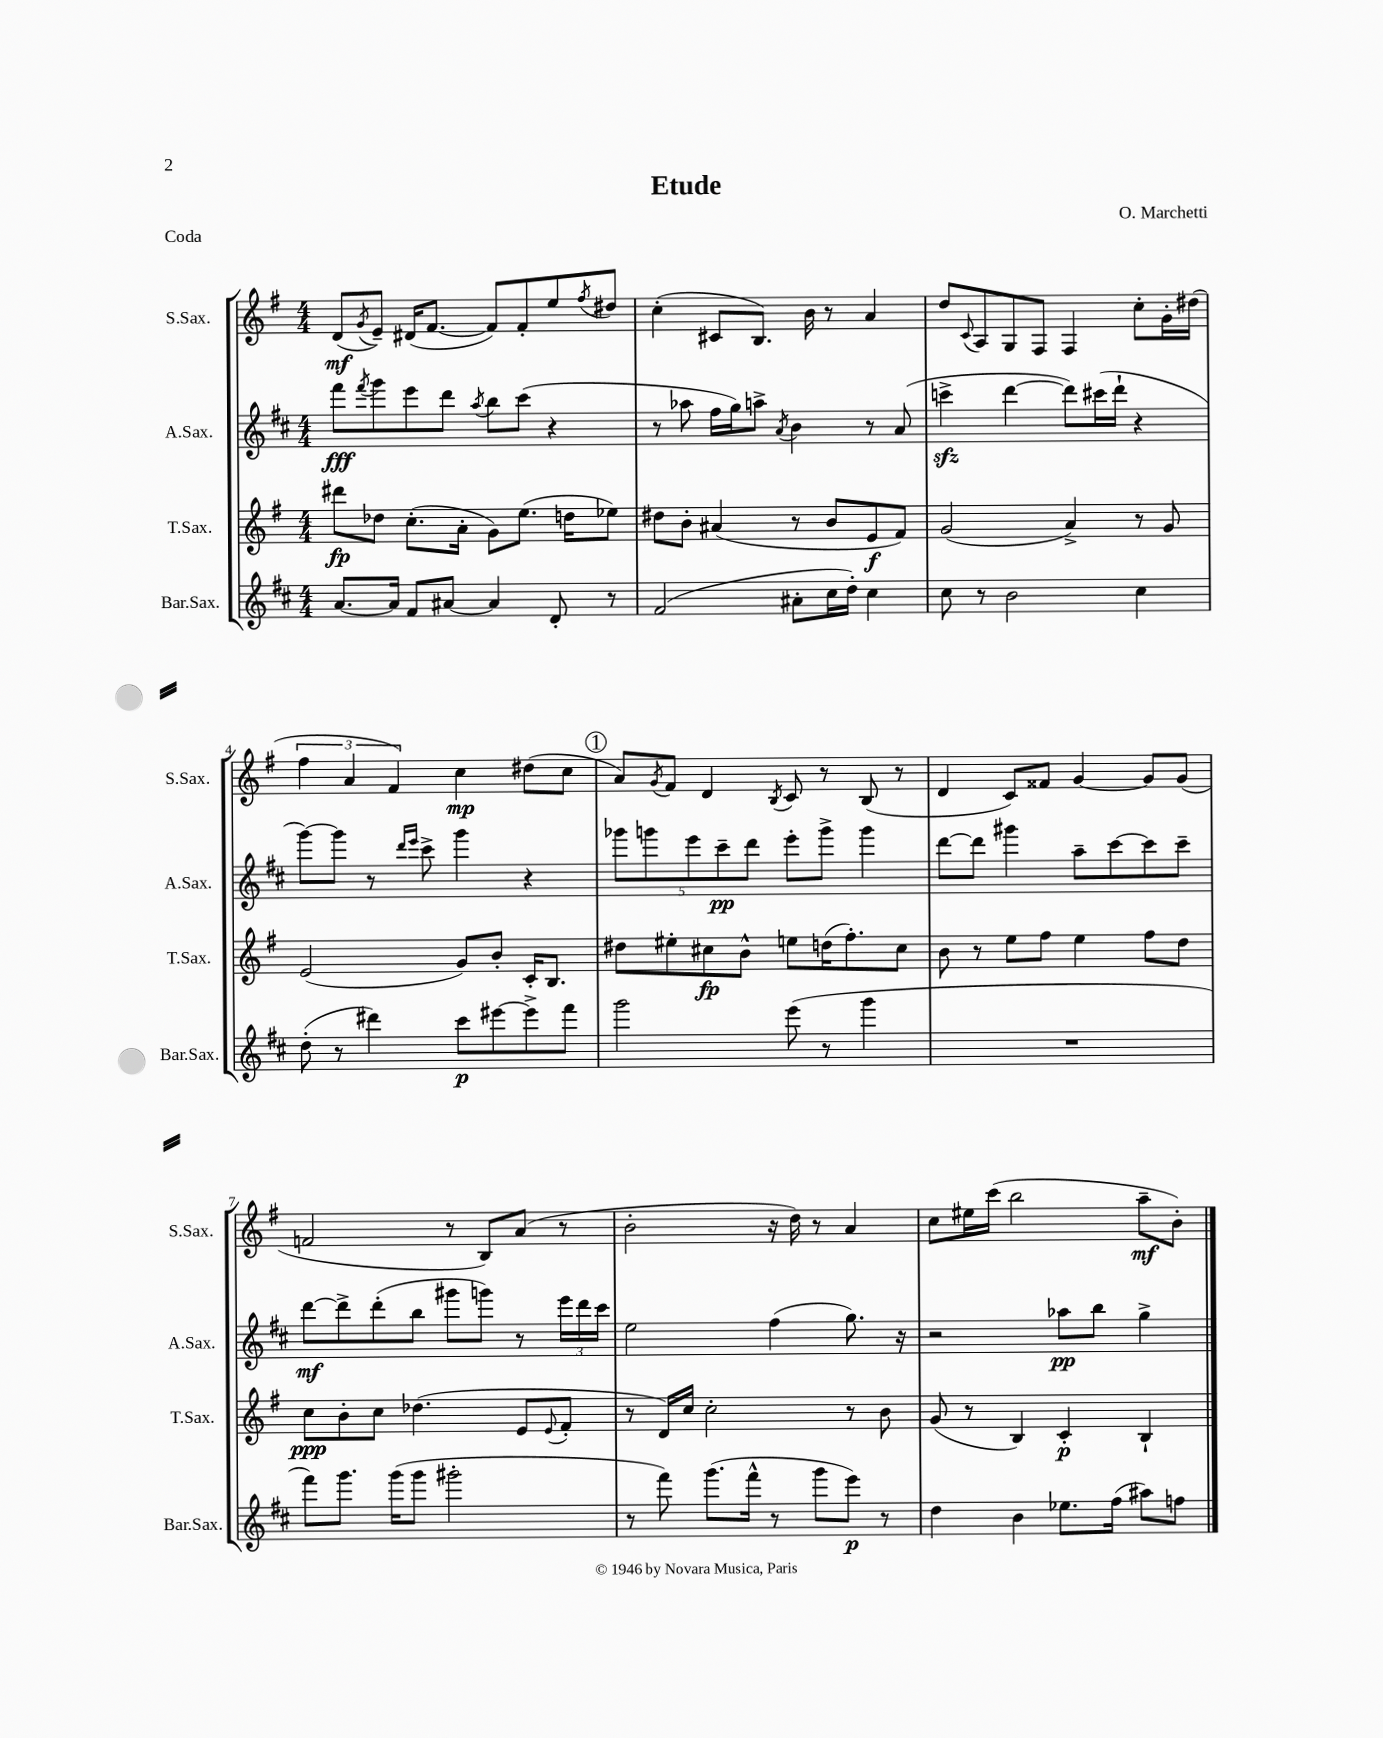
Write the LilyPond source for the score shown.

\header { title = "Etude" composer = "O. Marchetti" piece = "Coda" }
<<
\new StaffGroup <<
\new Staff = "s0" \with { instrumentName = "S.Sax." shortInstrumentName = "S.Sax." } {
    \clef treble \key g \major \numericTimeSignature \time 4/4
    d'8\mf( \acciaccatura { g'8 } e'8--) dis'16( fis'8.~ fis'8) fis'8-. e''8 \acciaccatura { fis''8 } dis''8 |
    c''4-.( cis'8 b8.) b'16 r8 a'4 |
    d''8 \appoggiatura { c'8 } a8 g8 fis8 fis4 c''8-. g'16-. dis''16( |
    \tuplet 3/2 { fis''4 a'4 fis'4) } c''4\mp dis''8( c''8 |
    \mark \markup { \circle "1" } a'8) \acciaccatura { g'8 } fis'8 d'4 \acciaccatura { b8 } c'8 r8 b8( r8 |
    d'4 c'8) fisis'8 g'4~ g'8 g'8( |
    f'2 r8 b8) a'8( r8 |
    b'2-. r16 d''16) r8 a'4 |
    c''8 eis''16 c'''16( b''2 a''8--\mf b'8-.) \bar "|." |
}
\new Staff = "s1" \with { instrumentName = "A.Sax." shortInstrumentName = "A.Sax." } {
    \clef treble \key d \major \numericTimeSignature \time 4/4
    fis'''8\fff \acciaccatura { fis'''8 } g'''8 e'''8 d'''8 \acciaccatura { a''8 } b''8 cis'''8( r4 |
    r8 aes''8 fis''16 g''16) a''8-> \acciaccatura { a'8 } b'4 r8 a'8( |
    c'''4->\sfz d'''4~ d'''8) cis'''16( d'''16-! r4 |
    g'''8~) g'''8 r8 \grace { d'''16 e'''16 } cis'''8-> g'''4 r4 |
    \mark \markup { \circle "1" } \tuplet 5/4 { ges'''8 g'''8 e'''8 cis'''8--\pp d'''8 } e'''8-. g'''8-> g'''4 |
    d'''8~ d'''8 gis'''4 a''8-- cis'''8~ cis'''8 cis'''8-- |
    d'''8~\mf d'''8-> d'''8-.( b''8 gis'''8 g'''8) r8 \tuplet 3/2 { e'''16 d'''16 cis'''16 } |
    e''2 fis''4( g''8.) r16 |
    r2 aes''8\pp b''8 g''4-> \bar "|." |
}
\new Staff = "s2" \with { instrumentName = "T.Sax." shortInstrumentName = "T.Sax." } {
    \clef treble \key g \major \numericTimeSignature \time 4/4
    dis'''8\fp des''8 c''8.-.( a'16-. g'8) e''8.( d''16 ees''8) |
    dis''8 b'8-. ais'4( r8 b'8 e'8\f fis'8) |
    g'2( a'4->) r8 g'8 |
    e'2( g'8) b'8-. c'16-. b8. |
    \mark \markup { \circle "1" } dis''8 eis''8-. cis''8\fp b'8-^ e''8 d''16( fis''8.-.) cis''8 |
    b'8 r8 e''8 fis''8 e''4 fis''8 d''8 |
    c''8\ppp b'8-. c''8 des''4.( e'8 \appoggiatura { e'8 } fis'8-. |
    r8 d'16) c''16 c''2-. r8 b'8 |
    g'8( r8 b4) c'4-.\p b4-! \bar "|." |
}
\new Staff = "s3" \with { instrumentName = "Bar.Sax." shortInstrumentName = "Bar.Sax." } {
    \clef treble \key d \major \numericTimeSignature \time 4/4
    a'8.~ a'16 fis'8 ais'8~ ais'4 d'8-. r8 |
    fis'2( ais'8-. cis''16 d''16-.) cis''4 |
    cis''8 r8 b'2 cis''4 |
    d''8-.( r8 dis'''4) cis'''8\p eis'''8~ eis'''8-> fis'''8 |
    \mark \markup { \circle "1" } g'''2 e'''8( r8 g'''4 |
    R1 |
    fis'''8) g'''8. g'''16( g'''8 gis'''2-. |
    r8 fis'''8) g'''8.( fis'''16-^ r8 g'''8 e'''8\p) r8 |
    d''4 b'4 ees''8. fis''16( ais''8) f''8 \bar "|." |
}
>>
>>
